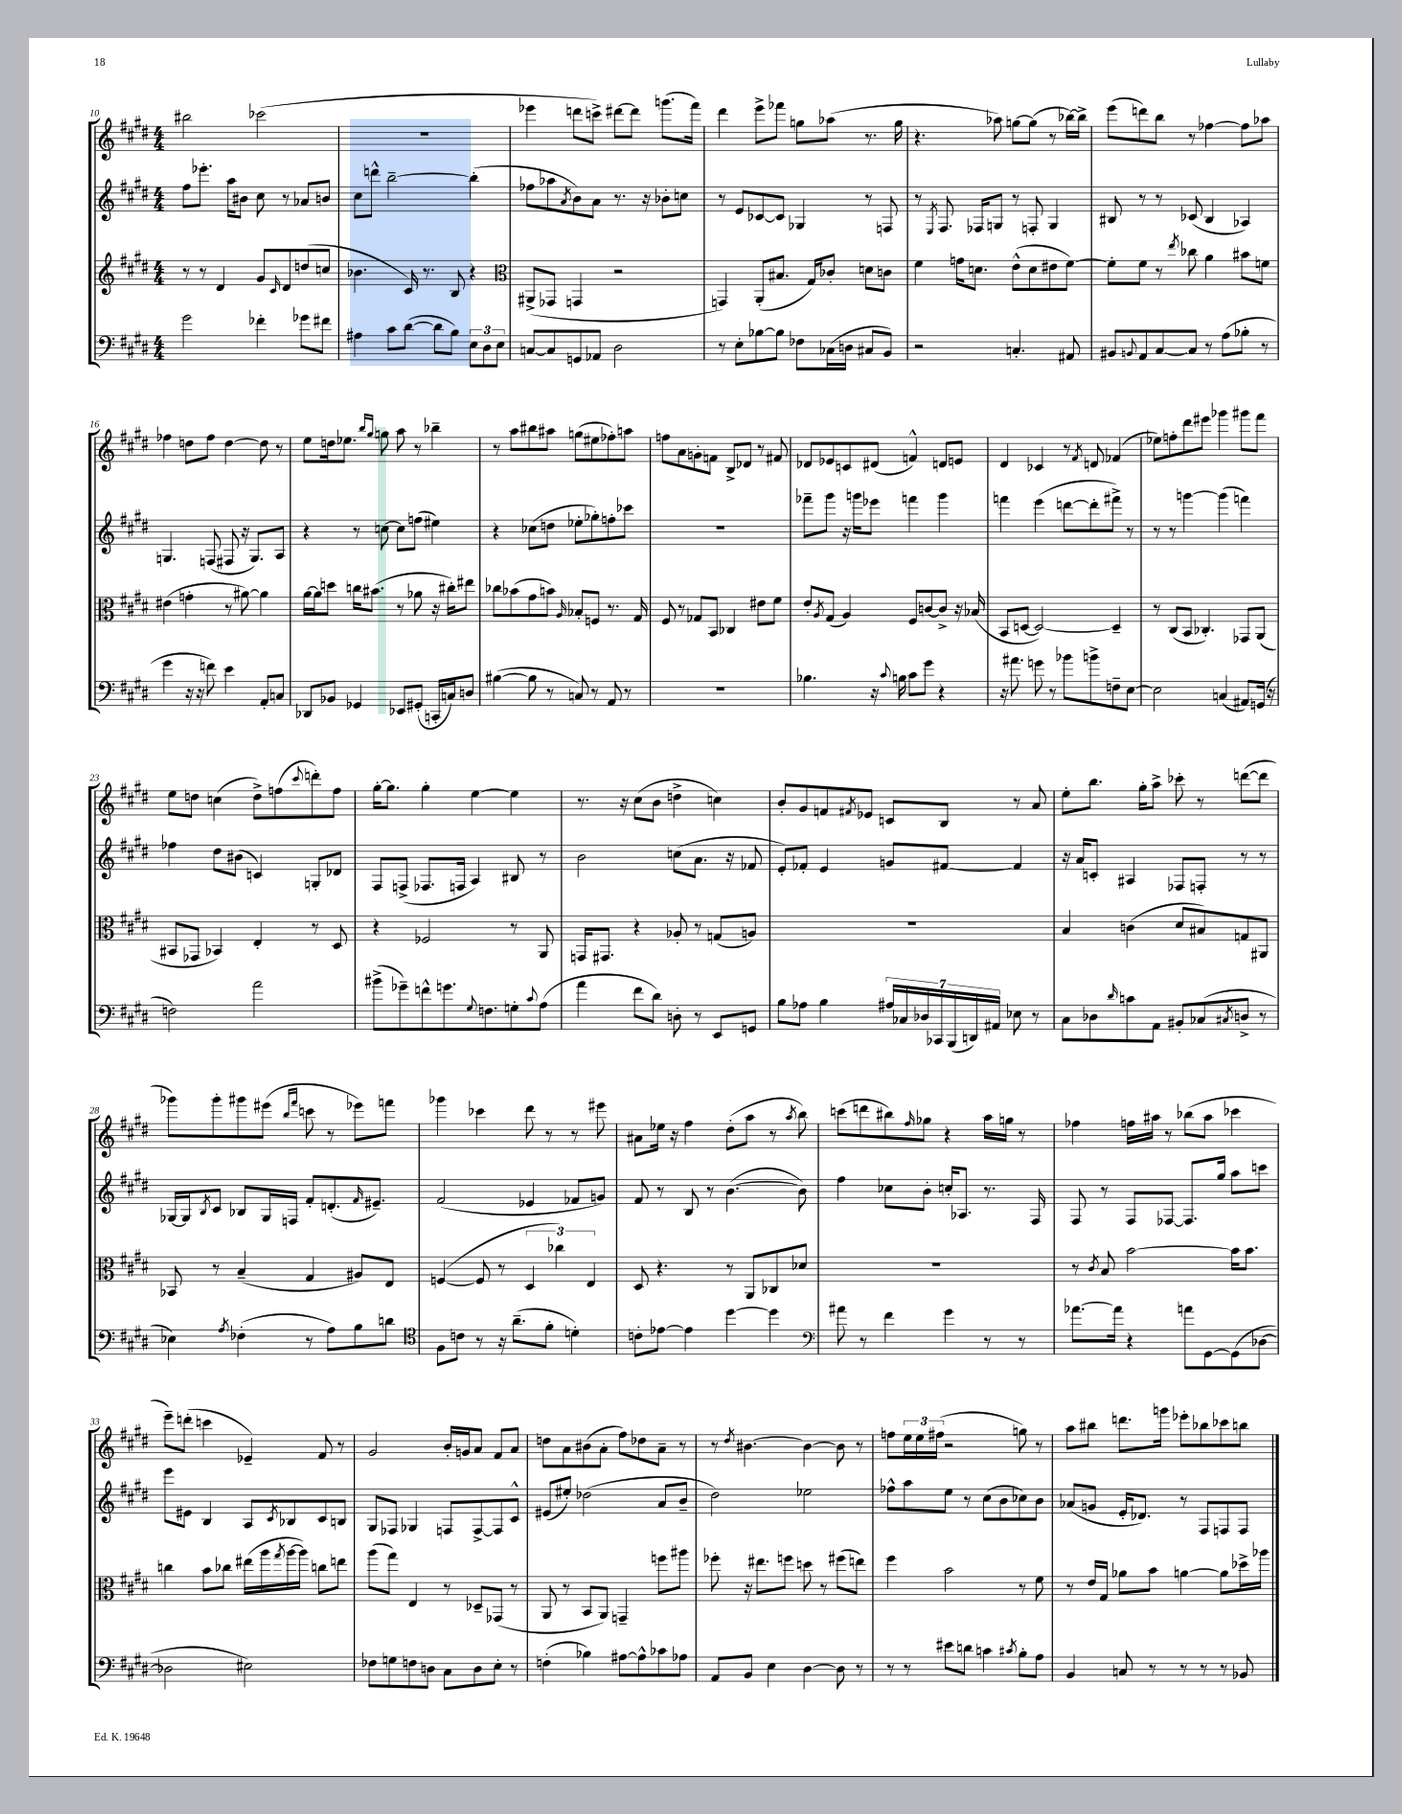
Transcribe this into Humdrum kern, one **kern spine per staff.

**kern	**kern	**kern	**kern
*staff4	*staff3	*staff2	*staff1
*clefF4	*clefG2	*clefG2	*clefG2
*k[f#c#g#d#]	*k[f#c#g#d#]	*k[f#c#g#d#]	*k[f#c#g#d#]
*M4/4	*M4/4	*M4/4	*M4/4
2g#	8r	8ff#	2bb#
.	8r	8.eee-'	.
.	4d#	.	.
.	.	16aa	.
.	.	8b#	.
4f-'	8g#	8cc#	(2ccc-
.	16qqc#	.	.
.	8d#	8r	.
8g-	(8dd	8a-	.
8f#	8cc	8b	.
=	=	=	=
4A#	4.b-	8cc#	1r
.	.	8ddd^^	.
8c#	.	[2bb~	.
([8d#	16c#)	.	.
.	8.r	.	.
8d#]	.	.	.
8B)	8B	.	.
12E	4r	(4bb']	.
12D#	.	.	.
12E	.	.	.
=	=	=	=
*	*clefC3	*	*
[8C	(8AA#^	8ff-	4eee-
8C]	8GG-	8aa-	.
.	.	8qa	.
8GG	4GG	8b)	8ddd
8AA-	.	8a	8ccc^)
2D#	2r	8.r	[8ddd#
.	.	.	8ddd#]
.	.	16r	.
.	.	8b-'	(8.ggg
.	.	8cc	.
.	.	.	16fff#)
=	=	=	=
8r	4GG)	8r	4ddd#
8E'	.	8e	.
[8B-	(8AA'	[8c-	8eee^
8B-]	8.B#	8c-]	8fff-
8F-	.	4G-	8gg
.	16G#)	.	.
(16C-	8c-'	.	(8aa-
16D	.	.	.
8C#	8d	8r	8.r
8BB)	8c	8F	.
.	.	.	16gg
=	=	=	=
2r	4f#	8r	4.r
.	.	8qE	.
.	.	8.F#	.
.	16g	.	.
.	8.d	16F-	.
.	.	8G	8aa-)
4.C'	(8e^^	8r	[8gg
.	8d	8F'	(8gg]
.	8e#	4G	8r
8AA#	[8f#)	.	[16bb-)
.	.	.	16bb-^]
=	=	=	=
8BB#	8f#']	8B#	(8eee
8qqBB	.	.	.
8AA	8f#	8r	8ddd)
[8C#	8r	8r	8bb
.	8qee	.	.
8C#]	8cc-	(8c-	8r
8r	4a	4B#	[4ff-
(8A	.	.	.
8B-'	8b#	4A-)	8ff-]
8r	8f	.	8aa-
=	=	=	=
4g#	(4e#	4.G	4ff-
16r	4g'	.	8dd
16r	.	.	.
8f)	.	(8F	8ff-
4e	8r	8F#	[4dd
.	[8a#)	16r	.
.	.	8.G)	.
8AA'	4a#]	.	8dd]
8C	.	8A	8r
=	=	=	=
8DD-	[16a	4r	8ee
.	16a]	.	.
8BB-	8dd	.	16dd
.	.	.	8.ee-
4GG-	16cc	8r	.
.	(8.b#	.	.
.	.	.	16qqbb
.	.	.	16qqgg#
.	.	[8cc	8gg
8EE-	8r	8cc]	8aa
(8GG#'	8a-	(8ff	8r
16CC'	16r	4ee#)	4bb-~
16C)	16cc#')	.	.
8D	8ee#	.	.
=	=	=	=
([4B#	8cc-	4r	8r
.	(8b-	.	8aa
8B#]	8g#	(8cc-	8bb#
8r	8b)	8dd	8aa#
.	16qqA	.	.
8C)	8B-'	8ee-'	(8gg
8r	8F	8gg-')	8ee#
8AA	8.r	8ff'	8ff-')
8r	.	8ccc-	8aa
.	16G#	.	.
=	=	=	=
1r	8F#	1r	8ff
.	8r	.	8a
.	8G-	.	8g'
.	8BB	.	8f
.	4C-	.	8B^
.	.	.	8d-
.	8e#	.	8r
.	8f#	.	8f#
=	=	=	=
4.B-	8e'	8fff-~	8d-
.	8qA	.	.
.	(8G#	8ggg#	8e-
.	4A)	16r	8c
.	.	16ggg	.
16r	.	8eee-	(8d#
8qqc#	.	.	.
16B	.	.	.
8c#	8F#	4fff	4f^^)
8g#	[8c	.	.
4r	8c^]	4ggg	8d
.	16r	.	8e
.	(16B-	.	.
=	=	=	=
16r	8BB	4fff	4d#
8.a#	.	.	.
.	[8D	.	.
8g	2D_)	(4eee	4c-
8r	.	.	.
8b-	.	[8ddd	8r
.	.	.	8qf#
8b^	.	8ddd']	8d
8F~	4D~]	8fff#^)	(4f-
[8E	.	8r	.
=	=	=	=
2E]	8r	8r	8ee-)
.	(8C#	8r	8ff'
.	8BB	[4ggg	8ddd#
.	4.C-')	.	8eee#
(4C	.	(4ggg]	4ggg-
8AA#)	8GG-	4fff)	8ggg#
(16GG	(8AA	.	8fff#
16r	.	.	.
=	=	=	=
2F)	8BB#	4ff-	8ee
.	8GG-	.	8dd
.	4BB-)	8dd#	(4cc
.	.	(8b#	.
2a	4E'	4c)	8dd^)
.	.	.	(8ff
.	.	.	8qqccc#
.	8r	8G'	8ddd')
.	8D#	8d-	8ff
=	=	=	=
(8b#^	4r	8F#	[16gg#'
.	.	.	8.gg#]
8g-~)	.	(8F^	.
8f^^	2F-	8.F-	4gg#'
8.g	.	.	.
.	.	16F	.
.	.	4A)	[4ee
8qqG#	.	.	.
8.F	.	.	.
8G'	8r	8B#	4ee]
8qqc#	.	.	.
(8A	8AA	8r	.
=	=	=	=
4a	16GG	2b	8.r
.	8.GG#	.	.
.	.	.	16r
8f#	4r	.	(8cc#
8d#)	.	.	8b
8D'	8A-'	(8cc	4dd^
8r	8r	8.a	.
8EE	(8G	.	4cc)
.	.	16r	.
8GG	8A)	8f-	.
=	=	=	=
8B	1r	8e')	8b'
8A-	.	8f-'	8g#
4B	.	4e	8f
.	.	.	8qf#
.	.	.	8e-
28A#	.	8g	8c
28C-	.	.	.
28D-	.	.	.
28CC-	.	.	.
.	.	[8f#	8B
(28BBB	.	.	.
28DD)	.	.	.
28AA#	.	.	.
8E-	.	4f#]	8r
8r	.	.	8a
=	=	=	=
8C#	4B	16r	8ee'
.	.	16a	.
8D-	.	8c'	8.bb
16qqd#	.	.	.
8c	(4c	4A#	.
.	.	.	16gg#'
8AA	.	.	8aa^
8BB#'	8d#	8F-	8ccc-'
(8C-	8B#)	8F'	8r
8qC#	.	.	.
8D^	8G	8r	([8ddd
8r	8AA#	8r	8ddd]
=	=	=	=
4E-)	8BB-	[16G-	8ggg-)
.	.	16G-]	.
.	.	8qB	.
.	8r	8c#	8ggg-'
8qA	.	.	.
(4F-'	(4B~	8B-	8ggg#
.	.	16G-	(8eee#
.	.	16F	.
.	.	.	16qqbb
.	.	.	16qqfff#
8r	4G#	8f#'	8ccc
8A)	.	(8.d'	8r
8B	8A#)	.	8eee-)
.	.	16qqf#	.
.	.	8.e#~)	.
8d	8E	.	8fff
=	=	=	=
*clefC4	*	*	*
8F#	([4F	(2f#	4ggg-
8c	.	.	.
8r	8F]	.	4ccc-
16r	8r	.	.
(8.a~	.	.	.
.	6D#	4e-	8ddd#
8f#'	.	.	8r
.	6cc-)	.	.
4d')	.	8f-	8r
.	6E	.	.
.	.	8g)	8eee#
=	=	=	=
8c'	8D#	8f#	8a#
[8e-	4.r	8r	16ee-
.	.	.	16r
4e-]	.	8B	4ff#
.	.	8r	.
[4dd#	8r	([4.b	(8dd#'
.	8AA	.	8aa
4dd#]	8C-	.	8r
.	.	.	8qaa
.	8d-	8b])	8bb)
=	=	=	=
*clefF4	*	*	*
8a#	1r	4ff#	(8ccc
8r	.	.	8ddd
4f#	.	8cc-	8bb#)
.	.	.	16qqff#
.	.	8b'	8gg-
4g#	.	16cc'	4r
.	.	8.A-	.
8r	.	8.r	16aa
.	.	.	16gg
8r	.	.	8r
.	.	16F#	.
=	=	=	=
[8.a-	8r	8F#	4ff-
.	8qc#	.	.
.	8B	8r	.
16a-]	.	.	.
4r	[2b	8F#	16ff
.	.	.	16aa#
.	.	[8F-	8r
8a	.	8.F-]	(8bb-
[8GG#	.	.	8aa#
.	.	16gg#	.
(8GG#]	16b]	8aa	4ccc-
.	8.b	.	.
[8D-	.	8ccc	.
=	=	=	=
2D-]	4cc	8eee	8eee~)
.	.	8e#	(8ddd'
.	8b	4B	4ccc
.	8cc-	.	.
2E#)	(16ee#	8A	4e-~)
.	16aa	.	.
.	8qgg#	8qc#	.
.	[16aa	8B-	.
.	16aa])	.	.
.	8cc	8c#	8f#
.	8ee	8B	8r
=	=	=	=
8F-	(8aa	8G#	2g#
8G	8gg#)	8F-	.
8F	4E	4G-	.
8D	.	.	.
8C#	8r	8F	16b'
.	.	.	16g
8D	8D-~	[8F^	8a
8E'	(8GG-	8F]	8f#
8r	8r	8c#^^	8a
=	=	=	=
(4F'	8AA	(8e#	8dd
.	8r	8ee#')	8a
4B-)	8BB	(2dd-	(8b#
.	8AA)	.	8a'
[8A#	4GG~	.	8ff#)
8A#^^]	.	.	8dd-
8c-	8ff	8a	8a~
8A-	8aa#	8b~	8r
=	=	=	=
8AA	8ff-'	2dd#)	8r
.	.	.	8qdd#
8BB	16r	.	[4.b#
.	8.ee#	.	.
4E	.	.	.
.	8ff	.	.
[4D#	8dd	2ee-	4b#_
.	8r	.	.
8D#]	(8ff#	.	8b#]
8r	8ee)	.	8r
=	=	=	=
8r	4ff#	8ff-^^	8ff
8r	.	8aa	24ee
.	.	.	24ee
.	.	.	(24ff#
8e#	2b	8ee	2r
8d	.	8r	.
4c	.	(8cc#	.
.	.	8b	.
8qc#	.	.	.
8B'	8r	8cc-)	8gg)
8A	8f#	8b	8r
=	=	=	=
4BB	8r	(8a-	8aa
.	16e	8g	8bb#
.	16G#	.	.
8C	8a-	16e'	8.ddd
.	.	8.d-)	.
8r	8b	.	.
.	.	.	16ggg
8r	[4a	8r	8eee-'
8r	.	8F#	8bb-
8r	8a]	8F	8ccc-
8BB-	16dd-^	8F	8bb
.	16aa-	.	.
==	==	==	==
*-	*-	*-	*-
